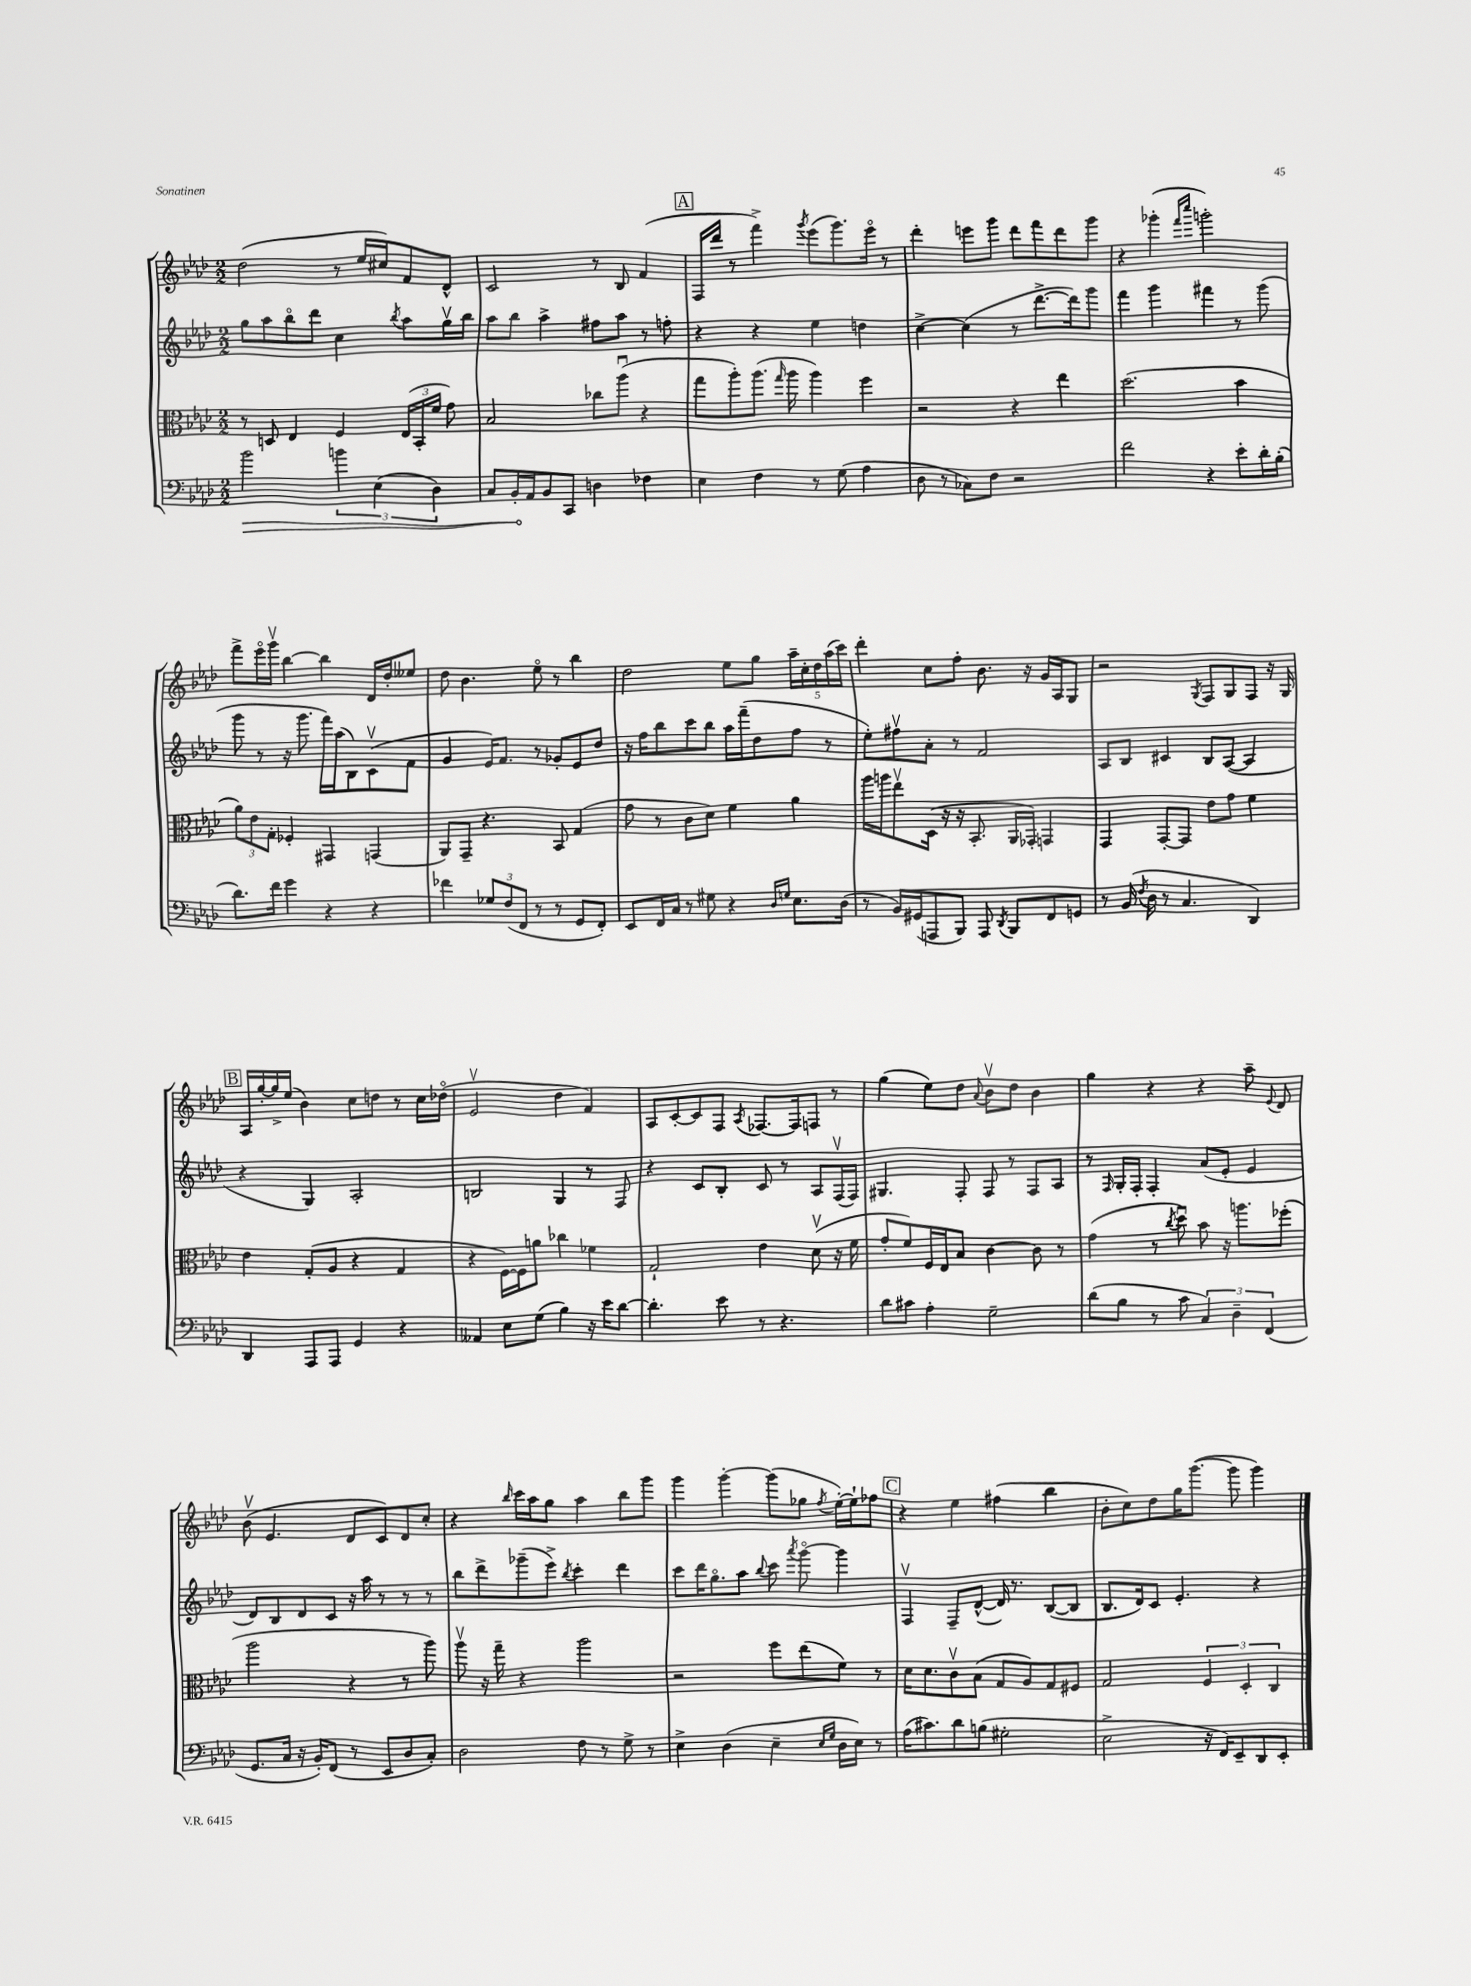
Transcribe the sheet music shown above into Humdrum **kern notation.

**kern	**kern	**kern	**kern
*staff4	*staff3	*staff2	*staff1
*clefF4	*clefC3	*clefG2	*clefG2
*k[b-e-a-d-]	*k[b-e-a-d-]	*k[b-e-a-d-]	*k[b-e-a-d-]
*M2/2	*M2/2	*M2/2	*M2/2
2b-	8r	8gg	(2dd-
.	8D	8aa-	.
.	4E-	8bb-o	.
.	.	8ddd-	.
6b	4F	4cc	8r
.	.	.	16ee-
(6E-	.	.	.
.	.	.	16cc#)
.	.	8qbb-	.
.	(24E-	8aa-	8f
.	24BB-'	.	.
6D-)	24f	.	.
.	8g)	16ggv	8d-^^
.	.	16bb-	.
=	=	=	=
8C	2B-	8aa-	2c
16BB-'	.	8bb-	.
16AA-	.	.	.
8BB-	.	4aa-^	.
8CC	.	.	.
4D	8cc-	8ff#	8r
.	(8aa-u	8aa-	8B-
4F-	4r	8r	(4f
.	.	8ff'	.
=	=	=	=
4E-	8gg	4r	16F
.	.	.	16ddd-
.	8aa-')	.	8r
4F	(8.aa-	4r	4fff^)
.	16qqgg	.	.
.	16aa-	.	.
.	.	.	8qggg
8r	4aa-)	4ee-	(8eee-
(8G	.	.	8.ggg)
4A-	4ff	4dd	.
.	.	.	16eee-o
.	.	.	8r
=	=	=	=
8D-	2r	[4cc^	4ddd-'
8r	.	.	.
8C-)	.	(4cc]	8eee
8F	.	.	8ggg
2r	4r	8r	8ddd-
.	.	[8.ddd-^	8fff
.	4ee-	.	8ddd-
.	.	16ddd-])	.
.	.	8ggg	8ggg
=	=	=	=
2f	(2.dd-	4fff	4r
.	.	4ggg	(4ggg-'
.	.	.	16qqfff
.	.	.	16qqcccc
4r	.	4fff#	2ggg')
8e-'	4b-	8r	.
16d-'	.	(8ggg	.
(16B-'	.	.	.
=	=	=	=
8.d-)	12a-)	8ggg	8fff^
.	12e-	.	.
.	.	8r	16eee-o
.	12G'	.	.
16f	.	.	16gggv
4g	4F-'	16r	[4bb-
.	.	8.ggg	.
4r	4GG#	16fff)	4bb-]
.	.	(16aa-	.
.	.	8B-)	.
4r	(4GG	(8cv	16d-
.	.	.	16dd-'
.	.	8f	8ee--
=	=	=	=
4f-	8AA-)	4g	8dd-
.	8GG~	.	4.b-
12G-	4.r	16e-)	.
.	.	8.f	.
(12F	.	.	.
12FF	.	.	.
8r	.	8r	8ee-o
8r	8BB-	8g-'	8r
8GG	(4G	8e-	4bb-
8FF')	.	8dd-	.
=	=	=	=
8EE-	8g	16r	2dd-
.	.	16ff	.
16FF	8r	8bb-	.
16C	.	.	.
8r	8c	8ccc	.
8G#	8d-)	8bb-	.
4r	4f	16aa-	8ee-
.	.	(16fff~	.
.	.	8dd-	8gg
16qqD-	.	.	.
16qqG	.	.	.
8.E-	4a-	8ff	20aa-~
.	.	.	20cc'
.	.	.	20dd-
.	.	8r	.
.	.	.	(20aa-
(16D-	.	.	.
.	.	.	20ccc)
=	=	=	=
8r	16aa-	8ee-')	4ddd-'
.	16aa	.	.
16BB-)	8ee-v	8ff#v	.
(16GG#	.	.	.
8AAA	(16D-	8a-'	8cc
.	16r	.	.
8BBB-)	16r	8r	8ff'
.	8.BB-'	.	.
8AAA	.	2f	8.b-
8qDD-	.	.	.
8BBB-	16AA-	.	.
.	16GG-')	.	16r
8FF	4GG	.	16g
.	.	.	16A-
8GG	.	.	8G
=	=	=	=
8r	4GG	8A-	2r
(16BB-	.	8B-	.
8qF	.	.	.
16D-	.	.	.
8r	[8GG'	4c#	.
4.C	8GG]	.	.
.	.	.	8qG
.	8e-	8B-	8F
.	8g	([8A-	8G
4DD-)	4f	4A-]	8F
.	.	.	16r
.	.	.	16G
=	=	=	=
4DD-	4e-	4r	16A-
.	.	.	[16gg'
.	.	.	16gg^]
.	.	.	(16ee-
8AAA-	(8G'	4G)	4b-)
8AAA-	8A-	.	.
4GG	4r	2A-'	8cc
.	.	.	8dd
4r	4G	.	8r
.	.	.	16cc
.	.	.	(16dd-o
=	=	=	=
4AA--	4r	2B	2e-v
8E-	[16F)	.	.
.	16F]	.	.
(8G	8a	.	.
4B-)	4cc-	4G	4dd-
16r	4f-	8r	4f)
16e-	.	.	.
[8d-	.	8F	.
=	=	=	=
4.d-']	2G`	4r	8A-
.	.	.	[8c'
.	.	8c	8c]
8e-	.	8B-'	8F
.	.	.	8qA-
8r	4e-	8c	[8.F-
4.r	.	8r	.
.	.	.	16F-]
.	(8d-v	8A-	8F
.	16r	(16Fv	8r
.	16f	16F)	.
=	=	=	=
8d-	8g'	4.G#	(4gg
8c#	8f)	.	.
4A-'	16F	.	8ee-)
.	16E-	.	.
.	8B-	8F'	8dd-
.	.	.	8qqa-
2G~	[4c	8F	8b-v
.	.	8r	8dd-
.	8c]	8F	4b-
.	8r	8A-	.
=	=	=	=
(8d-	(4g	8r	4gg
.	.	16qqF	.
8B-	.	16G'	.
.	.	16F'	.
8r	8r	4F'	4r
.	8qcc	.	.
8c	8dd-u)	.	.
6C)	8b-	(8a-	4r
.	16r	8e-'	.
6D-~	.	.	.
.	8.aa	.	.
.	.	4e-	8aa-~
(6FF	.	.	.
.	.	.	8qqe-
.	(8ff-'	.	8d-
=	=	=	=
8.GG	2aa-	8d-)	(8b-v
.	.	8B-	4.e-
16C	.	.	.
16r	.	8d-	.
16BB-')	.	.	.
(8FF	.	8c	.
8r	4r	16r	8d-
.	.	16aa-	.
8EE-	.	8r	8c)
8D-	8r	8r	8d-
8C')	8aa-)	8r	8cc'
=	=	=	=
2D-	8aa-v	8bb-	4r
.	16r	8ddd-^	.
.	16gg~	.	.
.	.	.	16qqbb-
.	4r	(8ggg-~	16ccc
.	.	.	16aa-
.	.	8eee-^)	8gg
.	.	8qbb-	.
8F	2aa-	4ccc'	4aa-
8r	.	.	.
8G^	.	4ddd-	8bb-
8r	.	.	8ggg
=	=	=	=
4E-^	2r	8ccc	4ggg
.	.	16ddd-	.
.	.	8.ggo	.
(4D-	.	.	[4ggg'
.	.	8aa-	.
.	.	8qqbb-	.
4E-~	8ff	8ccc	(8ggg]
.	.	8qaaa-	.
.	(8ee-	[8gggo	8gg-
16qqE-	.	.	.
16qqG	.	.	8qff
16D-	8f)	4ggg]	[16ee-')
16E-)	.	.	16ee-`]
8r	8r	.	8ff-
=	=	=	=
(16A-	16d-	4Fv	4r
8.c#)	8.d-	.	.
8d-	8cv	8F~	4ee-
(8B	(8B-	([8d-^^	.
2G#'	8G	16d-])	(4ff#
.	.	8.r	.
.	8A-)	.	.
.	8G	([8B-	4bb-
.	8F#	8B-]	.
=	=	=	=
2E-^	2G	8.B-	8b-'
.	.	.	8cc)
.	.	16d-)	.
.	.	8c	8dd-
.	.	4.e-'	16gg
.	.	.	([8.ggg
16r	6F	.	.
16FF)	.	.	.
8EE-~	.	.	8ggg]
.	6D-'	.	.
8DD-	.	4r	4ggg)
.	6C	.	.
8EE-'	.	.	.
==	==	==	==
*-	*-	*-	*-
